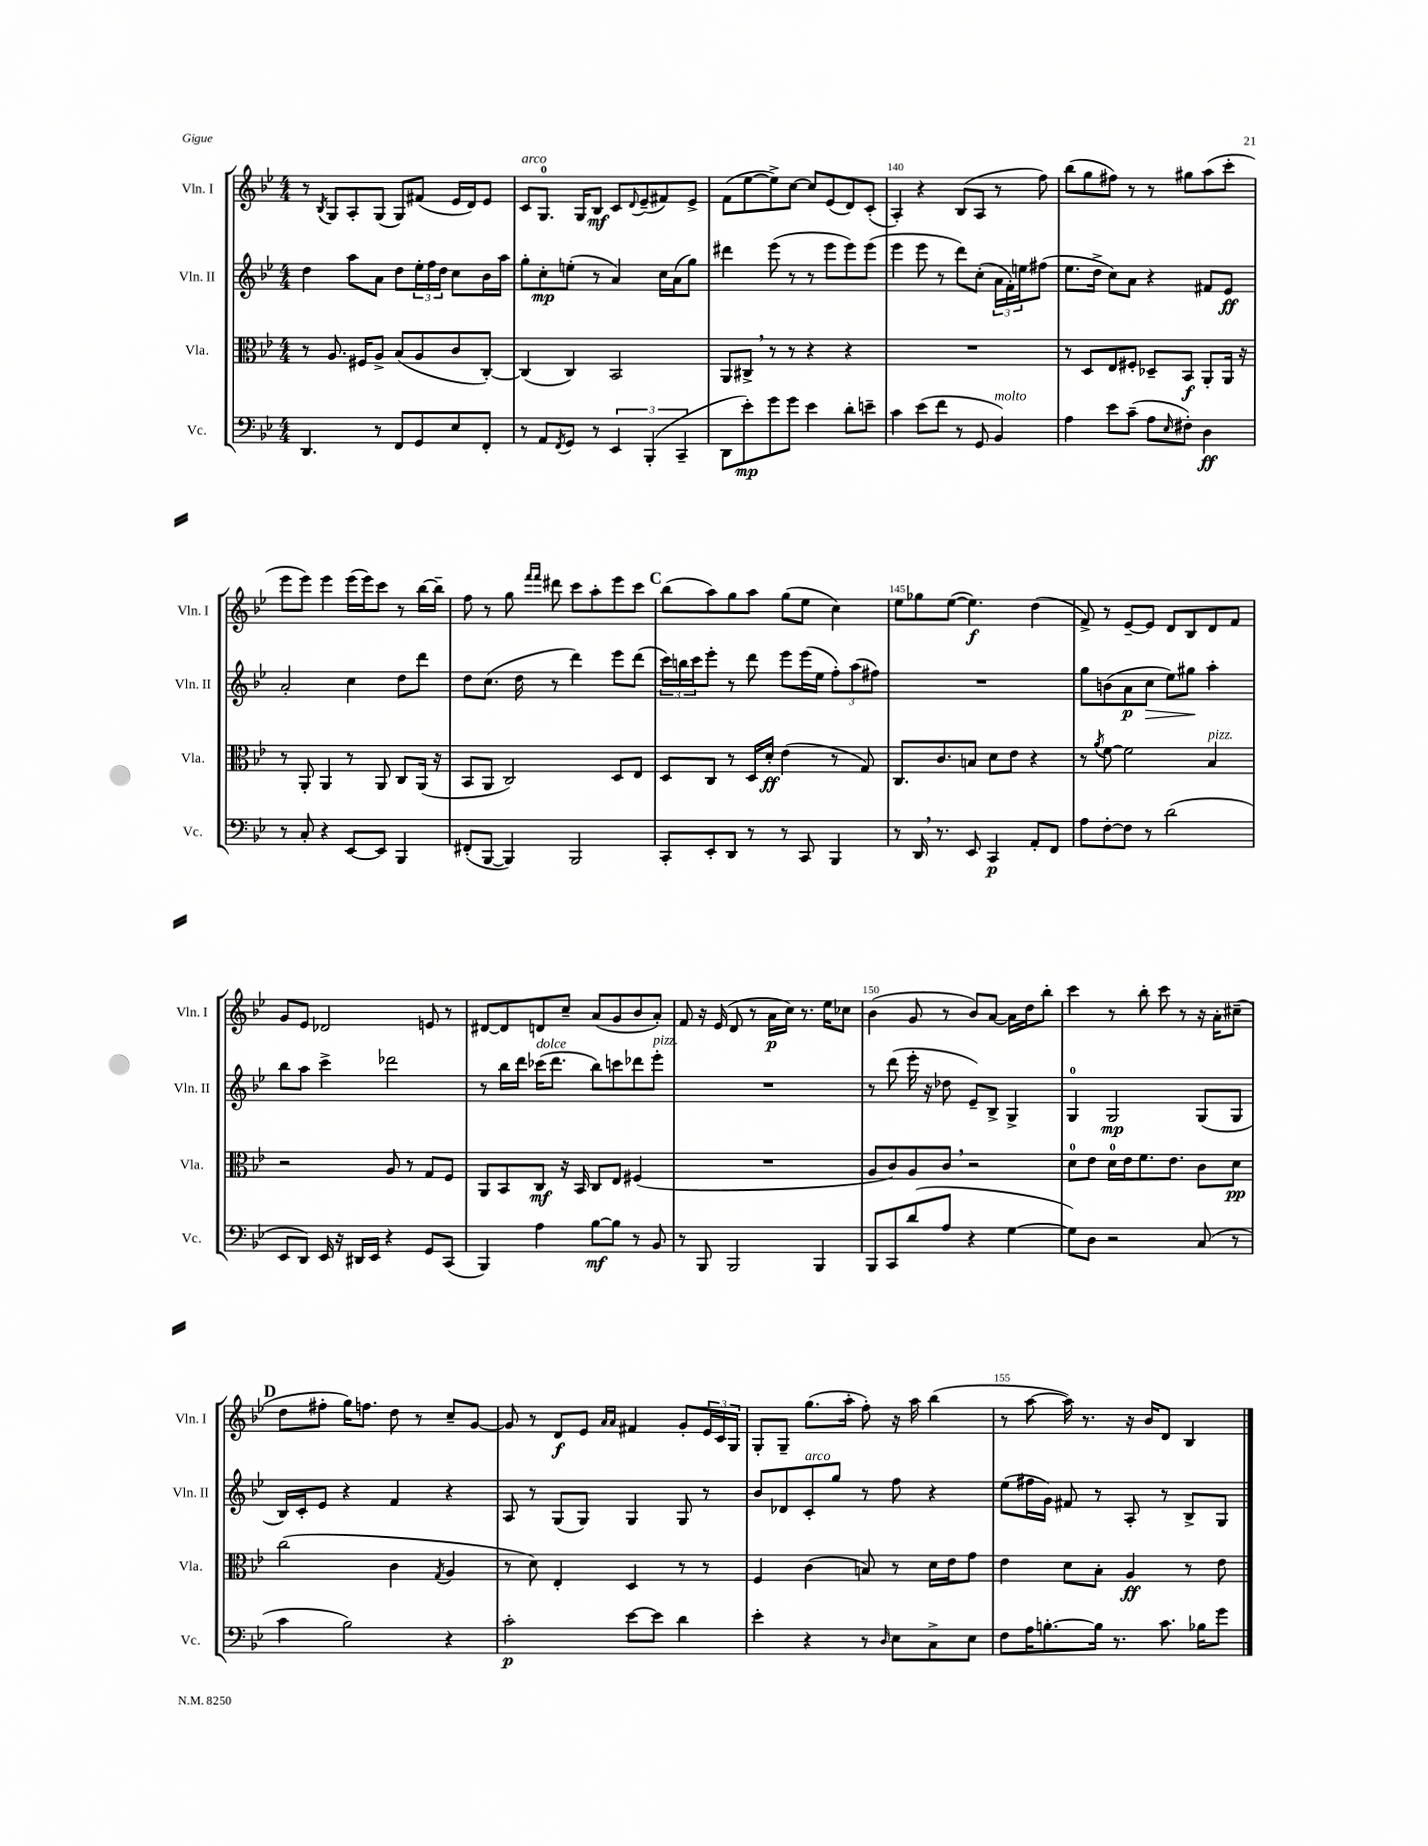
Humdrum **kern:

**kern	**kern	**kern	**kern
*staff4	*staff3	*staff2	*staff1
*clefF4	*clefC3	*clefG2	*clefG2
*k[b-e-]	*k[b-e-]	*k[b-e-]	*k[b-e-]
*M4/4	*M4/4	*M4/4	*M4/4
4.DD	8r	4dd	8r
.	.	.	8qB-
.	8.A	.	8G
.	.	8aa	8A'
.	16F#	.	.
8r	8A^	8a	(8G
8FF	(8B-	8dd	8G)
8GG	8A	24ee-'	(8f#
.	.	24ff	.
.	.	24dd	.
8E-	8c	8cc	16e-
.	.	.	16d)
8FF'	[8C')	16b-	8e-
.	.	16aa	.
=	=	=	=
8r	(4C]	8gg'	8c
8AA	.	8cc'	8.G
8qFF	.	.	.
8GG	4C)	(8ee'	.
.	.	.	16G
8r	.	8r	8B-
6EE-	2BB-	4a)	8c
.	.	.	8qqd
.	.	.	(8e-~
(6BBB-'	.	.	.
.	.	16cc	8f#)
.	.	(16a	.
6CC~	.	.	.
.	.	8gg)	8e-^
=	=	=	=
8DD	8AA	4ddd#	(8f
8e-')	8C#^	.	[8ee-
8g	8r	(8eee-	8ee-^])
8g	8r	8r	[8cc
4e-	4r	8r	8cc]
.	.	8eee-	(8e-
8d'	4r	8eee-)	8d)
8e~	.	(8eee-	(8c'
=	=	=	=
4c	1r	4eee-	4A')
(8e-	.	8eee-	4r
8f	.	8r	.
8r	.	8ddd)	(8B-
8GG	.	(8cc'	8A
4BB-)	.	24a	8r
.	.	24f')	.
.	.	24ee	.
.	.	(8ff#	8ff)
=	=	=	=
4A	8r	8.ee-	(8bb-
.	8D	.	8gg
.	.	16dd^	.
8e-	8E-	8cc)	8ff#)
(8c~	8F#'	8a	8r
8A	8D-~	4r	8r
16qqE-	.	.	.
8F#')	8BB-	.	8gg#
4D	8AA'	8f#	(8aa
.	16AA	8e-	8ccc'
.	16r	.	.
=	=	=	=
8r	8r	2a'	8eee-
8C'	8AA'	.	8eee-)
4r	4AA	.	4eee-
[8EE-	8r	4cc	(16eee-
.	.	.	16eee-)
8EE-]	8AA	.	8ccc
4BBB-	8C	8dd	8r
.	(16AA	8ddd	[16bb-
.	16r	.	16bb-~]
=	=	=	=
(8FF#'	8BB-	8dd	8ff
[8BBB-	8AA	(8.cc	8r
4BBB-])	2C)	.	8gg
.	.	16dd	.
.	.	.	16qqfff
.	.	.	16qqfff
.	.	8r	8ddd#
2BBB-	.	4ddd)	8ccc
.	.	.	8aa'
.	8D	8eee-	8eee-
.	8E-	(8ddd	8ccc
=	=	=	=
8CC'	8D	24ccc)	(8bb-
.	.	24bb	.
.	.	24ccc	.
8EE-'	8C	8eee-'	8aa)
8DD	8r	8r	8gg
8r	16D	8ddd	8aa
.	16d'	.	.
8r	(4e-	8eee-	(8gg
8CC	.	(16eee-	8ee-
.	.	16ee-	.
4BBB-	8r	12ff')	4cc)
.	.	(12aa	.
.	8G)	.	.
.	.	12ff#)	.
=	=	=	=
8r	8.C	1r	8ee-
16DD	.	.	8gg-
8.r	8.c	.	.
.	.	.	([8ee-
8EE-	8B	.	4.ee-])
4CC	8d	.	.
.	8e-	.	.
8AA'	4r	.	(4dd
8FF	.	.	.
=	=	=	=
8A	8r	8gg	8f^)
.	8qa	.	.
[8F'	[8f	(8b	8r
8F]	2f]	8a	[8e-~
8r	.	8cc	8e-]
(2d	.	8ee-)	8d
.	.	8gg#	8B-
.	4B-	4aa'	8d
.	.	.	8f
=	=	=	=
8EE-	2r	8bb-	8g
8DD)	.	8aa	8e-
16EE-	.	4ccc^	2d-
16r	.	.	.
16DD#	.	.	.
16EE-	.	.	.
4r	8A	2ddd-	.
.	8r	.	.
8GG	8G	.	8e
(8CC	8F	.	8r
=	=	=	=
4BBB-)	8AA	8r	[8d#
.	8BB-	16bb-	8d#]
.	.	16ddd	.
4A	8C	(16ccc-	8d
.	.	8.ddd	.
.	16r	.	8cc~
.	16BB-	.	.
[8B-	8C	8bb-)	(8a
8B-]	8E-	8ccc	8g
8r	(4F#	8ddd-	8b-
8BB-	.	8eee-'	8a')
=	=	=	=
8r	1r	1r	8f
8BBB-	.	.	16r
.	.	.	(16e-
2BBB-	.	.	8d
.	.	.	8r
.	.	.	16a
.	.	.	16cc)
.	.	.	8.r
4BBB-	.	.	.
.	.	.	16ee-
.	.	.	8cc-
=	=	=	=
8BBB-	8A	8r	(4b-
8CC	8c)	(8ddd	.
(8d	8A	16eee-'	8g
.	.	16r	.
8A	8c	8dd-	8r
4r	2r	8e-~)	8b-)
.	.	8B-^	[8a
[4G	.	4G^	16a]
.	.	.	16dd
.	.	.	8bb-'
=	=	=	=
8G])	8d	4G	4ccc
8D	8e-	.	.
2r	16d	2G	8r
.	16e-	.	.
.	8.f	.	8bb-'
.	.	.	8ccc
.	8.e-	.	.
.	.	.	8r
(8C	8c	(8G	16r
.	.	.	16a'
8r	8d	8G	(8cc#~
=	=	=	=
4c	(2cc	16B-)	8dd
.	.	16c'	.
.	.	8e-	8ff#'
2B-)	.	4r	16gg)
.	.	.	8.ff
.	4c	4f	8dd
.	.	.	8r
.	8qG	.	.
4r	4A	4r	8cc~
.	.	.	[8g
=	=	=	=
2c'	8r	8A	8g]
.	8d)	8r	8r
.	4E-'	(8G	8d
.	.	8G)	8e-
.	.	.	16qqa
.	.	.	16qqa
[8e-	4D	4G	4f#
8e-]	.	.	.
4d	8r	8G	8g'
.	8r	8r	24e-
.	.	.	24c
.	.	.	24G
=	=	=	=
4e-'	4F	8b-	8G'
.	.	8d-	8G~
4r	(4c	8c'	(8.gg
.	.	8gg	.
.	.	.	16aa'
8r	8B)	8r	8ff')
16qqD	.	.	.
8E-	8r	8ff	16r
.	.	.	16aa
8C^	16d	4r	(4bb-
.	16e-	.	.
8E-	8g	.	.
=	=	=	=
8F	4e-	(8ee-	8r
16A	.	16ff#	[8aa
[8.B'	.	16g)	.
.	8d	8f#	16aa])
.	.	.	8.r
16B]	8B-'	8r	.
8.r	.	.	.
.	4A	8A'	16r
.	.	.	16b-
8.c	.	8r	8d
.	8r	8B-^	4B-
16B-	.	.	.
8g	8e-	8G	.
==	==	==	==
*-	*-	*-	*-
